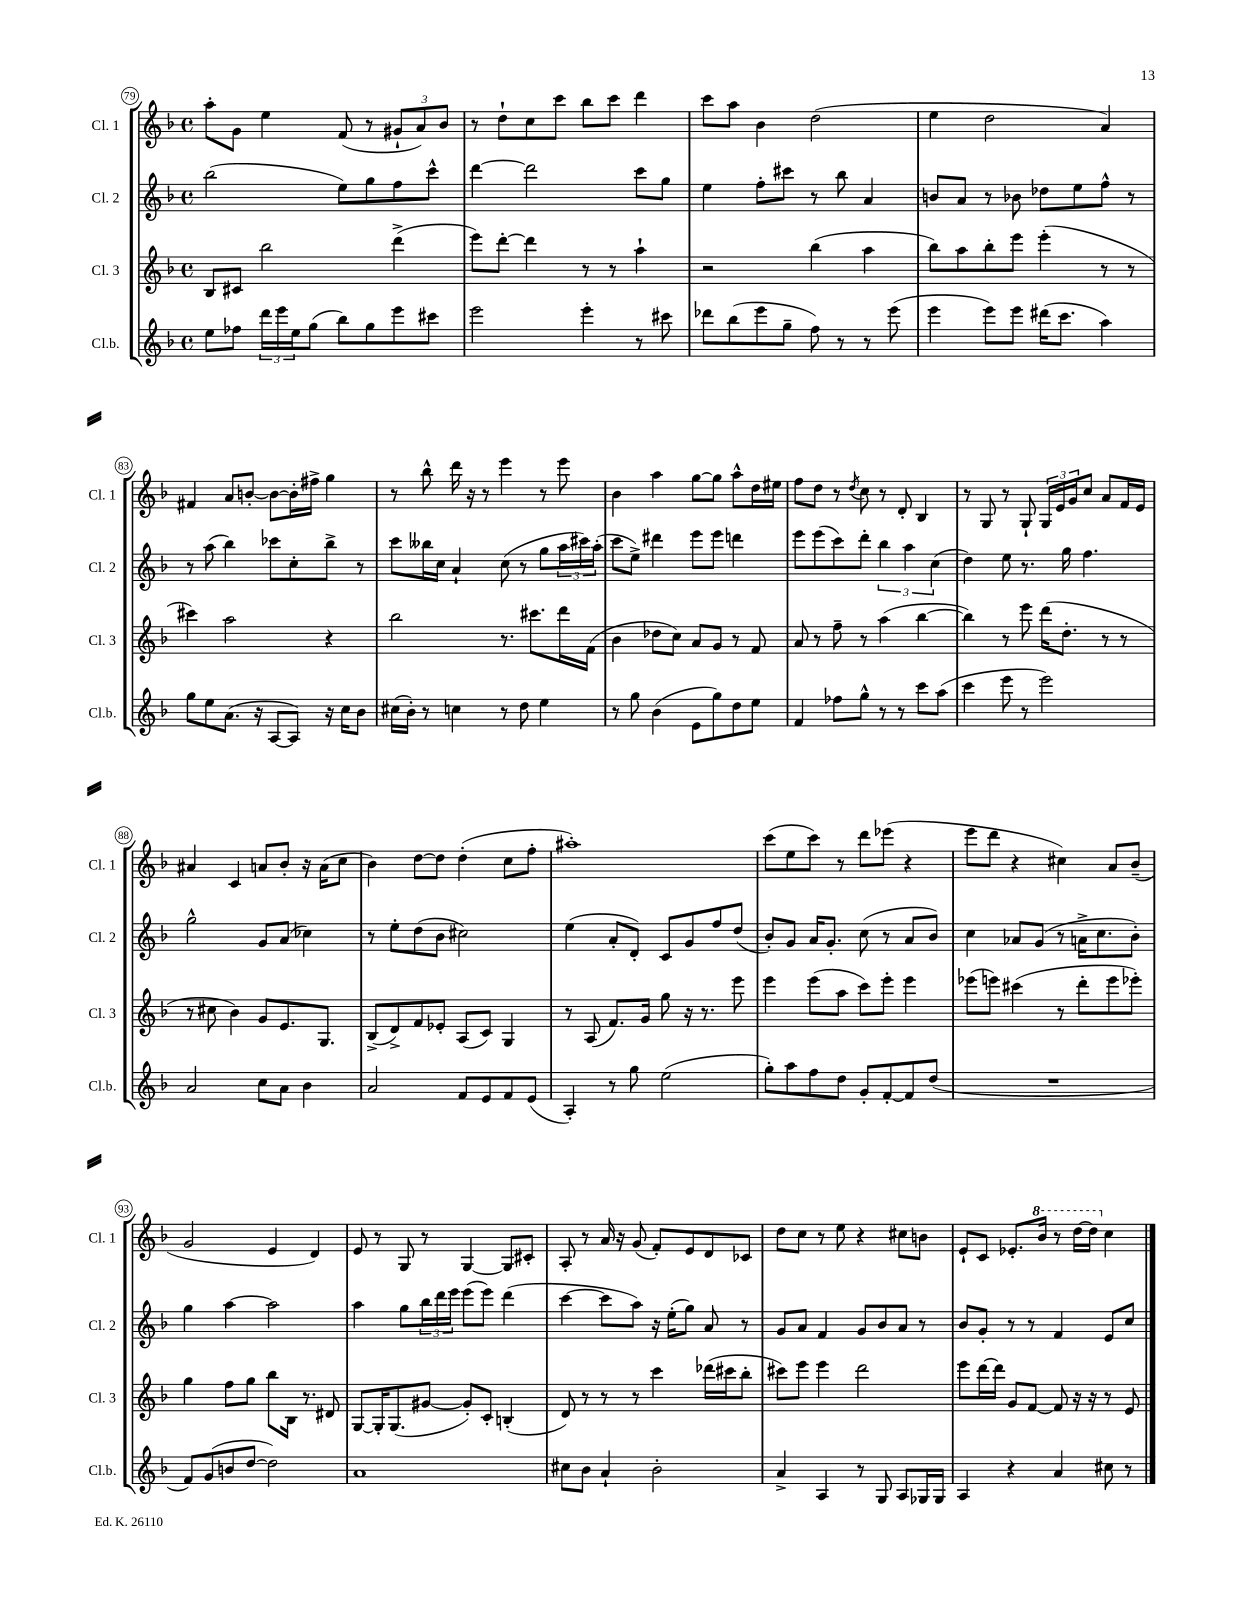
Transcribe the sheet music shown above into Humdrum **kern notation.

**kern	**kern	**kern	**kern
*part4	*part3	*part2	*part1
*staff4	*staff3	*staff2	*staff1
*I"Cl.b.	*I"Cl. 3	*I"Cl. 2	*I"Cl. 1
*I'Cl.b.	*I'Cl. 3	*I'Cl. 2	*I'Cl. 1
*clefG2	*clefG2	*clefG2	*clefG2
*k[b-]	*k[b-]	*k[b-]	*k[b-]
*M4/4	*M4/4	*M4/4	*M4/4
*met(c)	*met(c)	*met(c)	*met(c)
=79	=79	=79	=79
8ee\L	8B-/L	(2bb-\	8aa'\L
8ff-X\J	8c#X/J	.	8g\J
24ddd\LL	2bb-\	.	4ee\
24eee\	.	.	.
24ee\J	.	.	.
(8gg\J	.	.	.
8bb-\L)	.	8ee\L)	(8f/
8gg\	.	8gg\	8r
8eee\	(4ddd^\	8ff\	12g#X`/L
.	.	.	12a/)
8ccc#X\J	.	8ccc^^\J	.
.	.	.	12b-/J
=80	=80	=80	=80
2eee\	8eee\L)	[4ddd\	8r
.	[8ddd'\J	.	8dd`\L
.	4ddd\]	2ddd\]	8cc\
.	.	.	8ccc\J
4eee'\	8r	.	8bb-\L
.	8r	.	8ccc\J
8r	4aa`\	8ccc\L	4ddd\
8ccc#X\	.	8gg\J	.
=81	=81	=81	=81
8ddd-X\L	2r	4ee\	8ccc\L
(8bb-\	.	.	8aa\J
8eee\	.	8ff'\L	4b-\
8gg~\J	.	8ccc#X\J	.
8ff\)	(4bb-\	8r	(2dd\
8r	.	8bb-\	.
8r	4aa\	4a/	.
(8eee\	.	.	.
=82	=82	=82	=82
4eee\	8bb-\L)	8bn/L	4ee\
.	8aa\	8a/J	.
8eee\L)	8bb-'\	8r	2dd\
8eee\J	8eee\J	8b-X\	.
(16ddd#X\KL	(4eee'\	8dd-X\L	.
8.ccc\J	.	.	.
.	.	8ee\	.
4aa\)	8r	8ff^^\J	4a/)
.	8r	8r	.
!!LO:LB:g=z
=83	=83	=83	=83
8gg\L	4ccc#X\)	8r	4f#X/
8ee\	.	(8aa\	.
(8.a\J	2aa\	4bb-\)	8a/L
.	.	.	[8bn'/J
16r	.	.	.
[8A/L	.	8ccc-X\L	8b\L_
8A/J])	.	8cc'\	16b'\L]
.	.	.	16ff#X^\JJ
16r	4r	8bb-^\J	4gg\
16cc\KL	.	.	.
8b-\J	.	8r	.
=84	=84	=84	=84
(16cc#X\LL	2bb-\	8ccc\L	8r
16b-'\JJ)	.	.	.
8r	.	16bb--X\L	8bb-^^\
.	.	16cc\JJ	.
4ccn\	.	4a`/	16ddd\
.	.	.	16r
.	.	.	8r
8r	8.r	(8cc\	4eee\
8dd\	.	8r	.
.	8.ccc#X\L	.	.
4ee\	.	8gg\L	8r
.	16ddd\L	24aa\L	8eee\
.	.	24ccc#X\)	.
.	(16f\JJ	.	.
.	.	(24aa'\JJ	.
=85	=85	=85	=85
8r	4b-\	8ccc\L	4b-\
8gg\	.	8ee^\J)	.
(4b-\	8dd-X\L	4ddd#X\	4aa\
.	8cc\J)	.	.
8e\L	8a/L	8eee\L	[8gg\L
8gg\)	8g/J	8eee\J	8gg\J]
8dd\	8r	4dddn\	8aa^^\L
8ee\J	8f/	.	16dd\L
.	.	.	16ee#X\JJ
=86	=86	=86	=86
4f/	8a/	8eee\L	8ff\L
.	8r	(8eee\	8dd\J
8ff-X\L	8ff~\	8ccc\)	8r
.	.	.	8qdd/
8gg^^\J	8r	8ddd'\J	8cc\
8r	(4aa\	6bb-\	8r
8r	.	.	8d'/
.	.	6aa\	.
8ccc\L	[4bb-\	.	4B-/
.	.	(6cc\	.
(8aa\J	.	.	.
=87	=87	=87	=87
4ccc\	4bb-\])	4dd\)	8r
.	.	.	8G/
8eee\	8r	8ee\	8r
8r	8eee\	8.r	8G`/
2eee\)	(16ddd\KL	.	24G/LL
.	.	.	24e/
.	8.dd'\J	16gg\	.
.	.	.	24g/J
.	.	4.ff\	8cc/J
.	8r	.	8a/L
.	8r	.	16f/L
.	.	.	16e/JJ
!!LO:LB:g=z
=88	=88	=88	=88
2a/	8r	2gg^^\	4a#X/
.	8cc#X\	.	.
.	4b-\)	.	4c/
8cc\L	8g/L	8g/L	8an/L
8a\J	8.e/	(8a/J	8b-'/J
4b-\	.	4cc-X\)	16r
.	8.G/J	.	(16a\KL
.	.	.	8cc\J
=89	=89	=89	=89
2a/	(8B-^/L	8r	4b-\)
.	8d^/)	8ee'\L	.
.	8f/	(8dd\	[8dd\L
.	8e-X'/J	8b-\J	8dd\J]
8f/L	(8A/L	2cc#X\)	(4dd'\
8e/	8c/J)	.	.
8f/	4G/	.	8cc\L
(8e/J	.	.	8ff'\J
=90	=90	=90	=90
4A'/)	8r	(4ee\	1aa#X')
.	(8A/	.	.
8r	8.f/L)	8a'/L	.
8gg\	.	8d'/J)	.
.	16g/Jk	.	.
(2ee\	8gg\	8c/L	.
.	16r	8g/	.
.	8.r	.	.
.	.	8ff/	.
.	8eee\	(8dd/J	.
=91	=91	=91	=91
8gg'\L)	4eee\	8b-'/L)	(8ccc\L
8aa\	.	8g/J	8ee\
8ff\	(8eee\L	16a/KL	8ccc\J)
.	.	8.g'/J	.
8dd\J	8aa\J	.	8r
8g'/L	8ccc\L)	(8cc\	8ddd\L
[8f'/	8eee'\J	8r	(8eee-X\J
8f/]	4eee\	8a/L	4r
(8dd/J	.	8b-/J)	.
=92	=92	=92	=92
1r	(8eee-X\L	4cc\	8eee\L
.	8eeen\J)	.	8ddd\J
.	(4ccc#X\	8a-X/L	4r
.	.	(8g/J	.
.	8r	8r	4cc#X\)
.	8ddd'\L	16an^\KL	.
.	.	8.cc\	.
.	8eee\	.	8a/L
.	8eee-X'\J)	8b-'\J)	(8b-~/J
!!LO:LB:g=z
=93	=93	=93	=93
8f/L)	4gg\	4gg\	2g/
(8g/	.	.	.
8bn/	8ff\L	[4aa\	.
[8dd/J	8gg\J	.	.
2dd\])	8bb-\L	2aa\]	4e/
.	16B-\Jk	.	.
.	8.r	.	.
.	.	.	4d/)
.	8d#X/	.	.
=94	=94	=94	=94
1a	[8G/L	4aa\	8e/
.	16G'/K]	.	8r
.	(8.G/	.	.
.	.	8gg\L	8G/
.	[8g#X/J	24bb-\L	8r
.	.	24ddd\	.
.	.	24eee\JJ	.
.	8g#'/L])	(8eee\L	[4G/
.	8c'/J	8eee\J)	.
.	(4Bn'/	(4ddd\	8G/L]
.	.	.	8c#X'/J
=95	=95	=95	=95
8cc#X\L	8d/)	[4ccc\	8A'/
8b-\J	8r	.	8r
4a`/	8r	8ccc\L]	16a/
.	.	.	16r
.	8r	8aa\J)	(8g/
2b-'\	4ccc\	16r	8f'/L)
.	.	(16ee'\KL	.
.	.	8gg\J)	8e/
.	(16ddd-X\LL	8a/	8d/
.	16ccc#X\J	.	.
.	8bb-'\J	8r	8c-X/J
=96	=96	=96	=96
4a^/	8ccc#X\L)	8g/L	8dd\L
.	8eee\J	8a/J	8cc\J
4A/	4eee\	4f/	8r
.	.	.	8ee\
8r	2ddd\	8g/L	4r
8G/	.	8b-/	.
8A/L	.	8a/J	8cc#X\L
16G-X/L	.	8r	8bn\J
16G-/JJ	.	.	.
=97	=97	=97	=97
4A/	8eee\L	8b-/L	8e`/L
.	[16ddd\L	8g'/J	8c/J
.	16ddd\JJ]	.	.
4r	8g/L	8r	8.e-X'/L
.	[8f/J	8r	.
*	*	*	*8va
.	.	.	16bb-/Jk
4a/	8f/]	4f/	8r
.	16r	.	[16ddd\LL
.	16r	.	16ddd\JJ]
*	*	*	*X8va
8cc#X\	8r	8e/L	4cc\
8r	8e/	8cc/J	.
==	==	==	==
*-	*-	*-	*-
